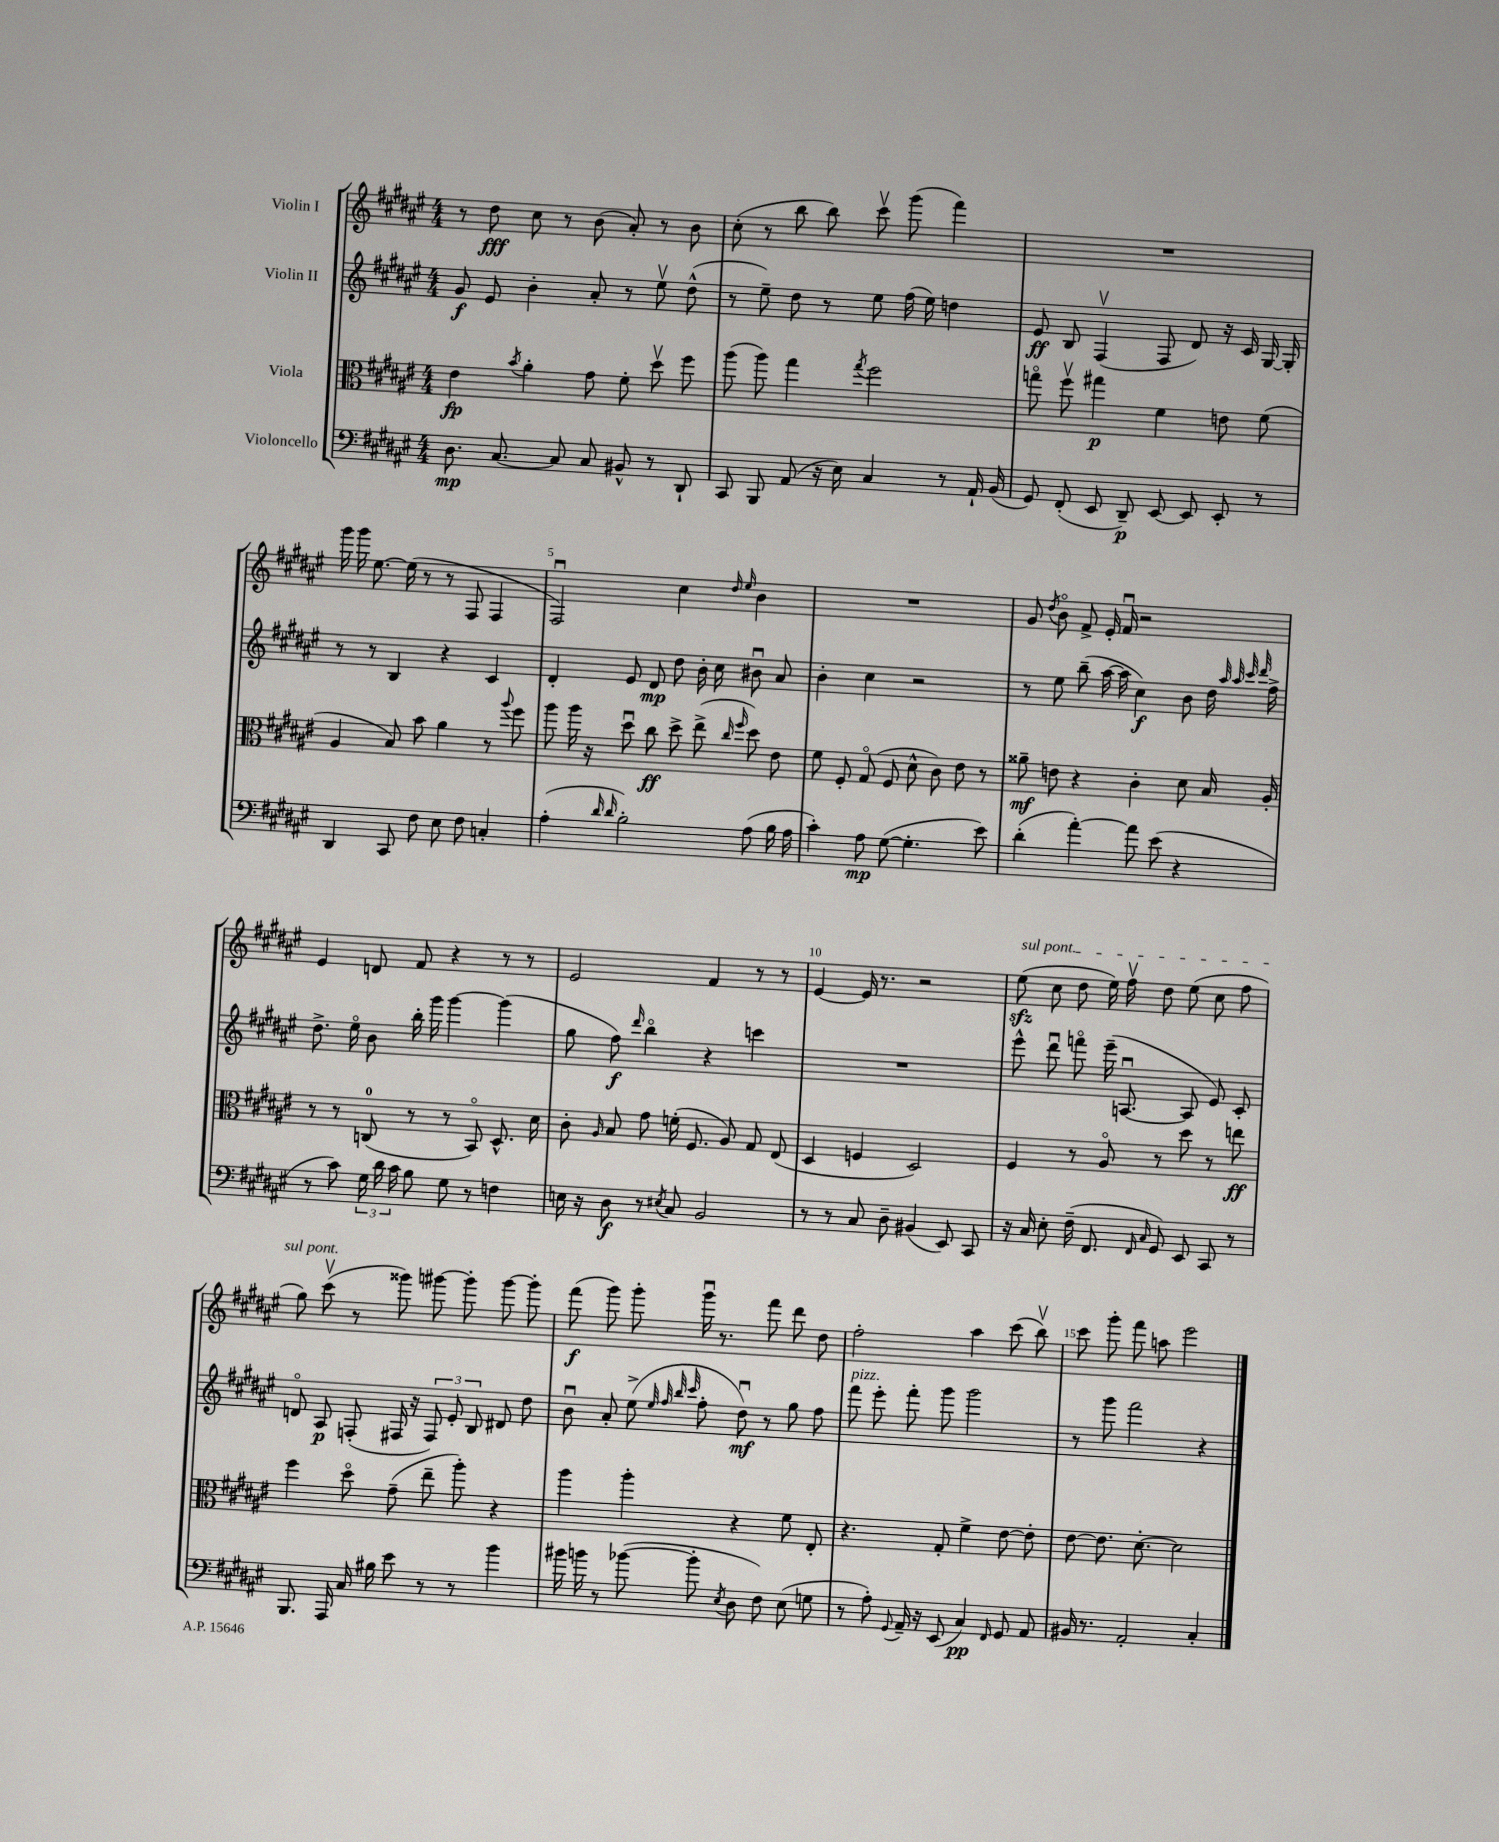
<<
\new StaffGroup <<
\new Staff = "s0" \with { instrumentName = "Violin I" } {
    \clef treble \key fis \major \numericTimeSignature \time 4/4
    \autoBeamOff r8 dis''8\fff cis''8 r8 b'8( ais'8-.) r8 b'8 |
    cis''8-.( r8 b''8 b''8) cis'''8\upbow gis'''8( fis'''4) |
    R1 |
    gis'''16 gis'''16 eis''8.~ eis''16( r8 r8 fis8 fis4 |
    fis2\downbow) cis''4 \grace { dis''16 eis''16 } b'4 |
    R1 |
    gis'8 \acciaccatura { dis''8 } b'8\flageolet fis'8-> eis'16-. fis'16\downbow r2 |
    eis'4 d'8 fis'8 r4 r8 r8 |
    eis'2 fis'4 r8 r8 |
    eis'4~ eis'16 r8. r2 |
    \once \override TextSpanner.bound-details.left.text = \markup { \italic "sul pont." } eis''8\sfz\startTextSpan( cis''8 dis''8 eis''16) fis''16\upbow dis''8 eis''8( cis''8 fis''8 |
    gis''8) cis'''8\upbow\stopTextSpan( r8 gisis'''8) gis'''8~ gis'''8-. gis'''8~ gis'''8-. |
    fis'''8\f( gis'''8) gis'''8-. gis'''16\downbow r8. fis'''8 dis'''8 dis''8 |
    fis''2-. ais''4 cis'''8( b''8\upbow) |
    cis'''8 gis'''8-. fis'''8 a''8 eis'''2 \bar "|." |
}
\new Staff = "s1" \with { instrumentName = "Violin II" } {
    \clef treble \key fis \major \numericTimeSignature \time 4/4
    \autoBeamOff gis'8\f eis'8 b'4-. ais'8-. r8 eis''8\upbow dis''8-^( |
    r8 eis''8--) dis''8 r8 eis''8 fis''16( eis''16) d''4 |
    eis'8\ff b8 fis4\upbow( fis8 dis'8) r16 cis'16 gis16~ gis16-. |
    r8 r8 b4 r4 cis'4 |
    dis'4-. eis'8 dis'8\mp dis''8 b'16-. cis''16 bis'8\downbow ais'8 |
    b'4-. cis''4 r2 |
    r8 eis''8 b''8--( ais''16~ ais''16 cis''4\f) b'8 dis''16 \grace { ais''32 ais''32 cis'''32 dis'''32 } fis''16-> |
    dis''8.-> eis''16\flageolet b'8 b''16-. gis'''16 gis'''4~ gis'''4( |
    gis''8 fis''8\f) \grace { dis'''16 } b''4\flageolet r4 c'''4 |
    R1 |
    eis'''8-^ dis'''8\downbow f'''8\flageolet eis'''16--( a8.~\downbow a8 eis'8) cis'8-. |
    d'8\flageolet ais8\p f8-.( fis16 r16 \tuplet 3/2 { fis8) eis'8-. b8 } dis'8 dis''8 |
    b'8\downbow ais'8-. eis''8->( \grace { eis''32 fis''32 b''32 cis'''32 } fis''8-. dis''8\downbow\mf) r8 gis''8 fis''8 |
    fis'''8^\markup { \italic "pizz." } eis'''8-. fis'''8-. gis'''8 gis'''2 |
    r8 gis'''8 fis'''2 r4 \bar "|." |
}
\new Staff = "s2" \with { instrumentName = "Viola" } {
    \clef alto \key fis \major \numericTimeSignature \time 4/4
    \autoBeamOff eis'4\fp \acciaccatura { b'8 } ais'4-. gis'8 fis'8-. dis''8\upbow fis''8 |
    ais''8( ais''8) gis''4 \acciaccatura { gis''8 } fis''2 |
    g''8\flageolet fis''8\upbow gis''4\p fis'4 e'8 fis'8( |
    ais4 b8) b'8 ais'4 r8 \appoggiatura { ais''8 } fis''8 |
    ais''8 ais''16 r16 dis''8\downbow cis''8\ff dis''8-> eis''8->( \grace { cis''16 fis''16 } dis''8) eis'8 |
    fis'8 fis8-. gis8\flageolet( fis8 dis'8-^ cis'8) eis'8 r8 |
    aisis'8--\mf e'8 r4 cis'4-. dis'8 b16 ais16-. |
    r8 r8 c8-0( r8 r8 b,8\flageolet) dis8.-^ dis'16 |
    cis'8-. \grace { ais16 } b8 gis'8 f'16-.( fis8. ais8) gis8 eis8( |
    dis4 f4 dis2) |
    fis4 r8 ais8\flageolet r8 dis''8 r8 e''8\ff |
    fis''4 dis''8\flageolet gis'8--( eis''8-- ais''8-.) r4 |
    ais''4 ais''4-. r4 fis'8 eis8-. |
    r4. gis8-. fis'4-> eis'8~ eis'8-. |
    eis'8~ eis'8. dis'8.~-. dis'2 \bar "|." |
}
\new Staff = "s3" \with { instrumentName = "Violoncello" } {
    \clef bass \key fis \major \numericTimeSignature \time 4/4
    \autoBeamOff dis8.\mp cis8.~ cis8 cis8 bis,8-^ r8 dis,8-! |
    cis,8 b,,8 ais,8( r16 eis16) cis4 r8 ais,16-! b,16( |
    gis,8) fis,8-.( eis,8 dis,8--\p) eis,8~ eis,8 eis,8-. r8 |
    dis,4 cis,8 fis8 eis8 fis8 c4-. |
    ais4-.( \grace { dis'16 dis'16 } b2-.) ais8( b16 ais16 |
    cis'4-.) ais8\mp gis8~( gis4.-. eis'8) |
    dis'4-.( ais'4~-.) ais'8 eis'8( r4 |
    r8 cis'8) \tuplet 3/2 { gis16 dis'16 cis'16 } b8 gis8 r8 f4 |
    e16 r16 dis8\f r8 \acciaccatura { eis8 } cis8 b,2 |
    r8 r8 cis8 dis8-- bis,4( eis,8) cis,8 |
    r16 cis16 eis8-. fis16--( fis,8. \grace { fis,16 cis16 } gis,8) eis,8 cis,8 r8 |
    b,,8. ais,,16 cis16 bis16 eis'8 r8 r8 b'4 |
    bis'16 b'16 r8 bes'8~( bes'8-. \acciaccatura { eis8 } dis8 fis8) eis8( g8 |
    r8 ais8-.) \appoggiatura { gis,8 } ais,16-- r16 eis,8( cis4\pp) \grace { fis,16 } gis,8 ais,8 |
    bis,16 r8. ais,2-. cis4-. \bar "|." |
}
>>
>>
\layout { \context { \Score \override BarNumber.break-visibility = ##(#f #t #t) barNumberVisibility = #(every-nth-bar-number-visible 5) } }
